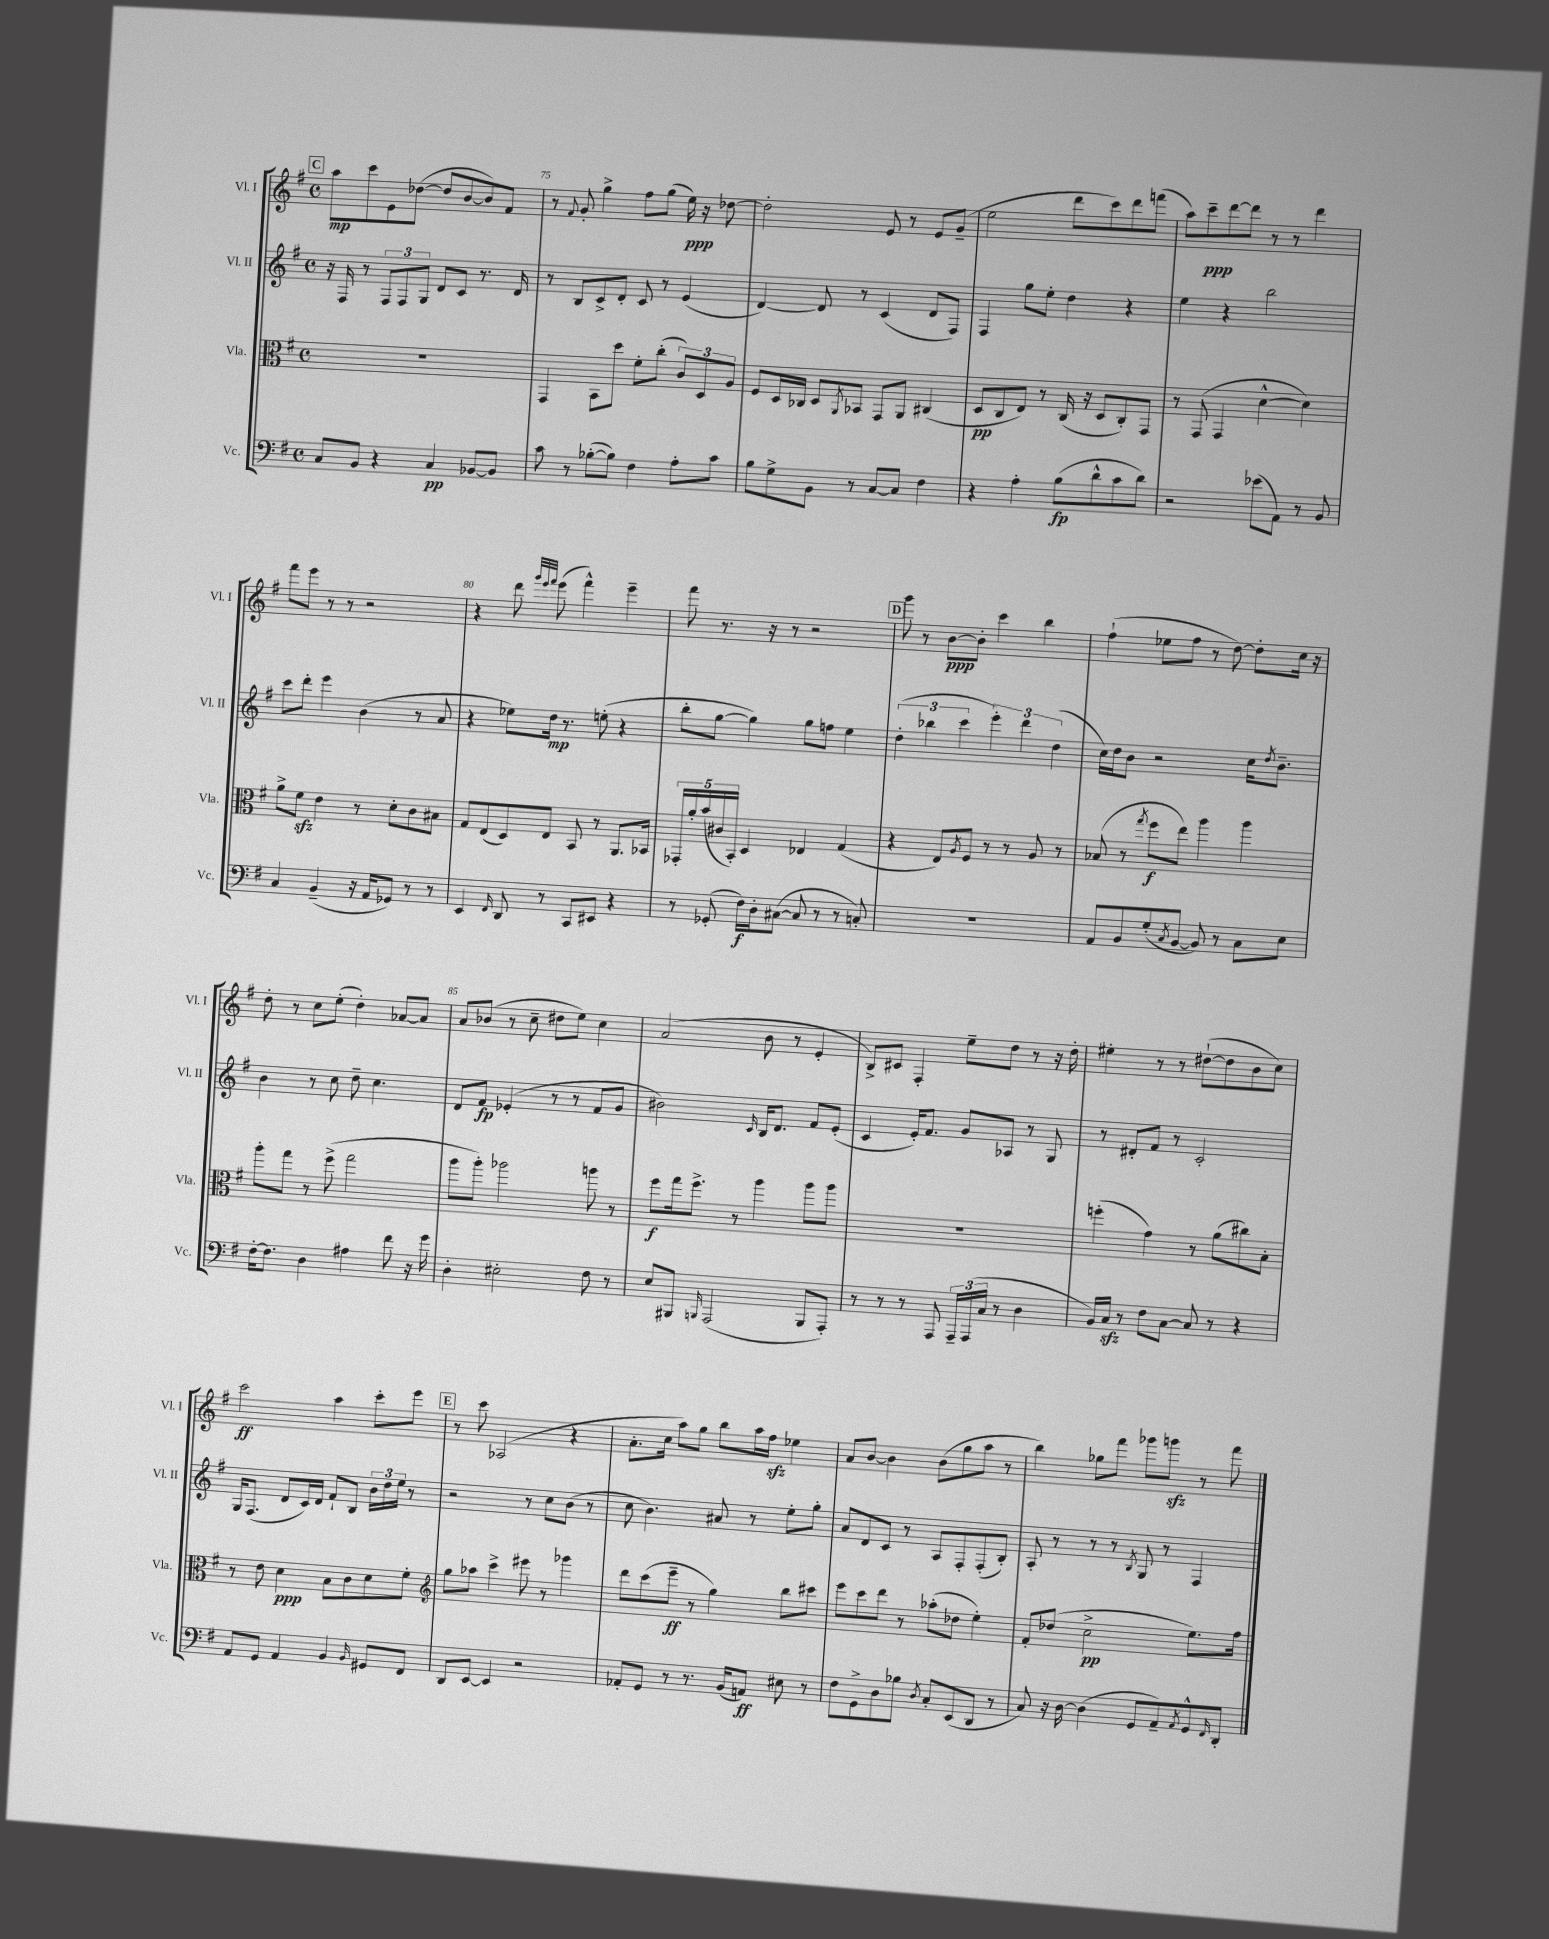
<<
\new StaffGroup <<
\new Staff = "s0" \with { instrumentName = "Vl. I" shortInstrumentName = "Vl. I" } {
    \clef treble \key g \major \defaultTimeSignature \time 4/4
    \mark \markup { \box "C" } a''8\mp c'''8 e'8 des''8~( des''8 b'8~ b'8) fis'8 |
    r8 \appoggiatura { fis'8 } g'8-. g''4-> fis''8 g''8( e''16\ppp) r16 des''8~ |
    des''2-. e'8 r8 e'8 g'8--( |
    e''2 d'''8 c'''8) d'''8 f'''8( |
    a''8) c'''8--\ppp d'''8~ d'''8 r8 r8 d'''4 |
    fis'''8 e'''8 r8 r8 r2 |
    r4 d'''8 \grace { g'''32 e'''32 fis'''32 } e'''8( fis'''4-^) e'''4-- |
    fis'''8 r8. r16 r8 r2 |
    \mark \markup { \box "D" } g'''8 r8 b'8~\ppp b'8-. c'''4 b''4 |
    fis''4-!( ees''8 fis''8 r8 d''8~) d''8-. c''16 r16 |
    d''8-. r8 c''8 e''8-.( d''4-.) aes'8~ aes'8 |
    a'8 bes'8( r8 c''8-- dis''8 e''8) c''4 |
    a'2( b'8 r8 e'4-. |
    b8->) cis'8 fis4-. e''8-- d''8 r8 r16 d''16-. |
    eis''4-. r8 r8 dis''8~-!( dis''8 b'8 c''8) |
    c'''2\ff a''4 c'''8-. e'''8 |
    \mark \markup { \box "E" } r8 c'''8 aes2( r4 |
    a'8.-. c''16 a''8) g''8 b''8 a''16 fis''16\sfz ees''4 |
    a'8 b'8~ b'4 b'8( g''8 a''8 r8 |
    b''4) ges''8 fis'''8 ges'''8 g'''8\sfz r8 fis'''8 \bar "|." |
}
\new Staff = "s1" \with { instrumentName = "Vl. II" shortInstrumentName = "Vl. II" } {
    \clef treble \key g \major \defaultTimeSignature \time 4/4
    \mark \markup { \box "C" } r16 fis16 r8 \tuplet 3/2 { fis8 fis8 g8 } d'8 c'8 r8. d'16 |
    r8 b8 c'8-> d'8-. c'8 r8 e'4( |
    d'4~) d'8 r8 c'4( d'8 fis8) |
    fis4 g''8 e''8-. d''4 r4 |
    e''4 r4 b''2 |
    c'''8 d'''8-. e'''4 b'4( r8 a'8 |
    r4 ees''8) d''16\mp r8. e''8-.( r4 |
    b''8-. g''8~ g''4) g''8 f''8 e''4 |
    \mark \markup { \box "D" } \tuplet 3/2 { d''4-.( bes''4 c'''4 } \tuplet 3/2 { e'''4-.) d'''4 d''4( } |
    c''16) d''16 b'8 r2 c''16 \acciaccatura { d''8 } b'8.-- |
    b'4 r8 c''8 d''8-- c''4. |
    d'8 fis'8\fp ees'4-.( r8 r8 fis'8 g'8 |
    bis'2) \grace { c'16 } b16 d'8. fis'8 e'8-.( |
    c'4 e'16-.) fis'8. g'8 aes8 r8 g8 |
    r8 dis'8-. fis'8 r8 c'2-. |
    g16 fis8.( d'8 c'16) d'16 fis'8-! b8 \tuplet 3/2 { b'16 d''16 e''16 } r8 |
    \mark \markup { \box "E" } r2 r8 c''8 b'8( r8 |
    c''8 b'4.) ais'8 r8 e''8-. g''8-. |
    a'8 d'8 c'8 r8 a8 fis8-. fis8-.( b8-.) |
    a8-. r8 r8 r8 \acciaccatura { b8 } g8 r8 fis4 \bar "|." |
}
\new Staff = "s2" \with { instrumentName = "Vla." shortInstrumentName = "Vla." } {
    \clef alto \key g \major \defaultTimeSignature \time 4/4
    \mark \markup { \box "C" } R1 |
    g,4 b,8 d''8 fis'8-. c''8-.( \tuplet 3/2 { c'8) d8 a8 } |
    fis8 d16 ces16 d8 \acciaccatura { a,8 } bes,8 g,8 a,8 cis4( |
    d8\pp c8 e8) r8 c16( r16 d8 c8-.) g,8 |
    r8 g,8( g,4 d'4~-^ d'4) |
    a'8-> fis'8\sfz e'4 r8 d'8-. c'8 bis8 |
    g8 e8( d8) e8 b,8 r8 a,8. bes,16 |
    \tuplet 5/4 { ges,16-. a'16-. b'16( cis'16 b,16-.) } d4 ees4 g4( |
    \mark \markup { \box "D" } r4 e8) \acciaccatura { a8 } fis8 r8 r8 a8 r8 |
    bes8( r8 \acciaccatura { g''8 } fis''8\f e''8) a''4 a''4 |
    a''8-. g''8 r8 fis''8->( g''2 |
    a''8 a''8-.) aes''2 a''8 r8 |
    fis''8\f g''16 fis''8.-> r8 a''4 a''8 a''8 |
    R1 |
    f''4-.( g'4) r8 a'8( cis''8) b8-. |
    r8 e'8 d'4\ppp b8 c'8 d'8 fis'8-. |
    \mark \markup { \box "E" } \clef treble g''8 aes''8 c'''4-> eis'''8 r8 ges'''4 |
    d'''8 c'''8( e'''8--\ff r8 g''4) b''8 cis'''8 |
    e'''8 c'''8 d'''8 r8 aes''8-.( des''8 e''4-.) |
    fis'8-. des''8( c''2->\pp e''8.) fis''16 \bar "|." |
}
\new Staff = "s3" \with { instrumentName = "Vc." shortInstrumentName = "Vc." } {
    \clef bass \key g \major \defaultTimeSignature \time 4/4
    \mark \markup { \box "C" } c8 b,8 r4 c4\pp bes,8~ bes,8 |
    c'8 r8 bes8~-.( bes8) fis4 a8-. c'8 |
    b8 g8-> b,8 r8 c8~ c8 fis4 |
    r4 a4-. b8\fp( d'8-^ c'8 d'8) |
    r2 ees'8( a,8) r8 b,8 |
    c4 b,4--( r16 a,16 ges,8) r8 r8 |
    e,4 \grace { fis,16 } d,8 r8 c,8 eis,8 r4 |
    r8 ges,8-.( fis16\f) d16-. cis8~( cis8 r8 r8 c8-.) |
    \mark \markup { \box "D" } R1 |
    a,8 b,8 g8-.( \acciaccatura { c8 } b,8~ b,8) r8 c8 e8 |
    fis16~-. fis8. d4 ais4 fis'8 r16 g'16 |
    d4-. eis2-. fis8 r8 |
    e8 bis,,8 \grace { b,,16 } a,,2( b,,8 a,,8-.) |
    r8 r8 r8 a,,8 \tuplet 3/2 { a,,16-- a,,16( c16 } r8 d4 |
    b,16) c16\sfz r8 fis8 c8~ c8 r8 r4 |
    a,8 g,8 a,4 b,4 \grace { b,16 } gis,8 fis,8 |
    \mark \markup { \box "E" } d,8 e,8~ e,4 r2 |
    aes,8-. g,8 r8 r8. b,16( a,8\ff) eis8 r8 |
    fis8 g,8-> d8 bes8 \acciaccatura { d8 } c8-. e,8( d,8 r8 |
    c8) r16 d16~ d4( g,8 a,8--) \acciaccatura { a,8 } g,8-^ \grace { fis,16 } d,8-. \bar "|." |
}
>>
>>
\layout { \context { \Score currentBarNumber = #74 \override BarNumber.break-visibility = ##(#f #t #t) barNumberVisibility = #(every-nth-bar-number-visible 5) } }
